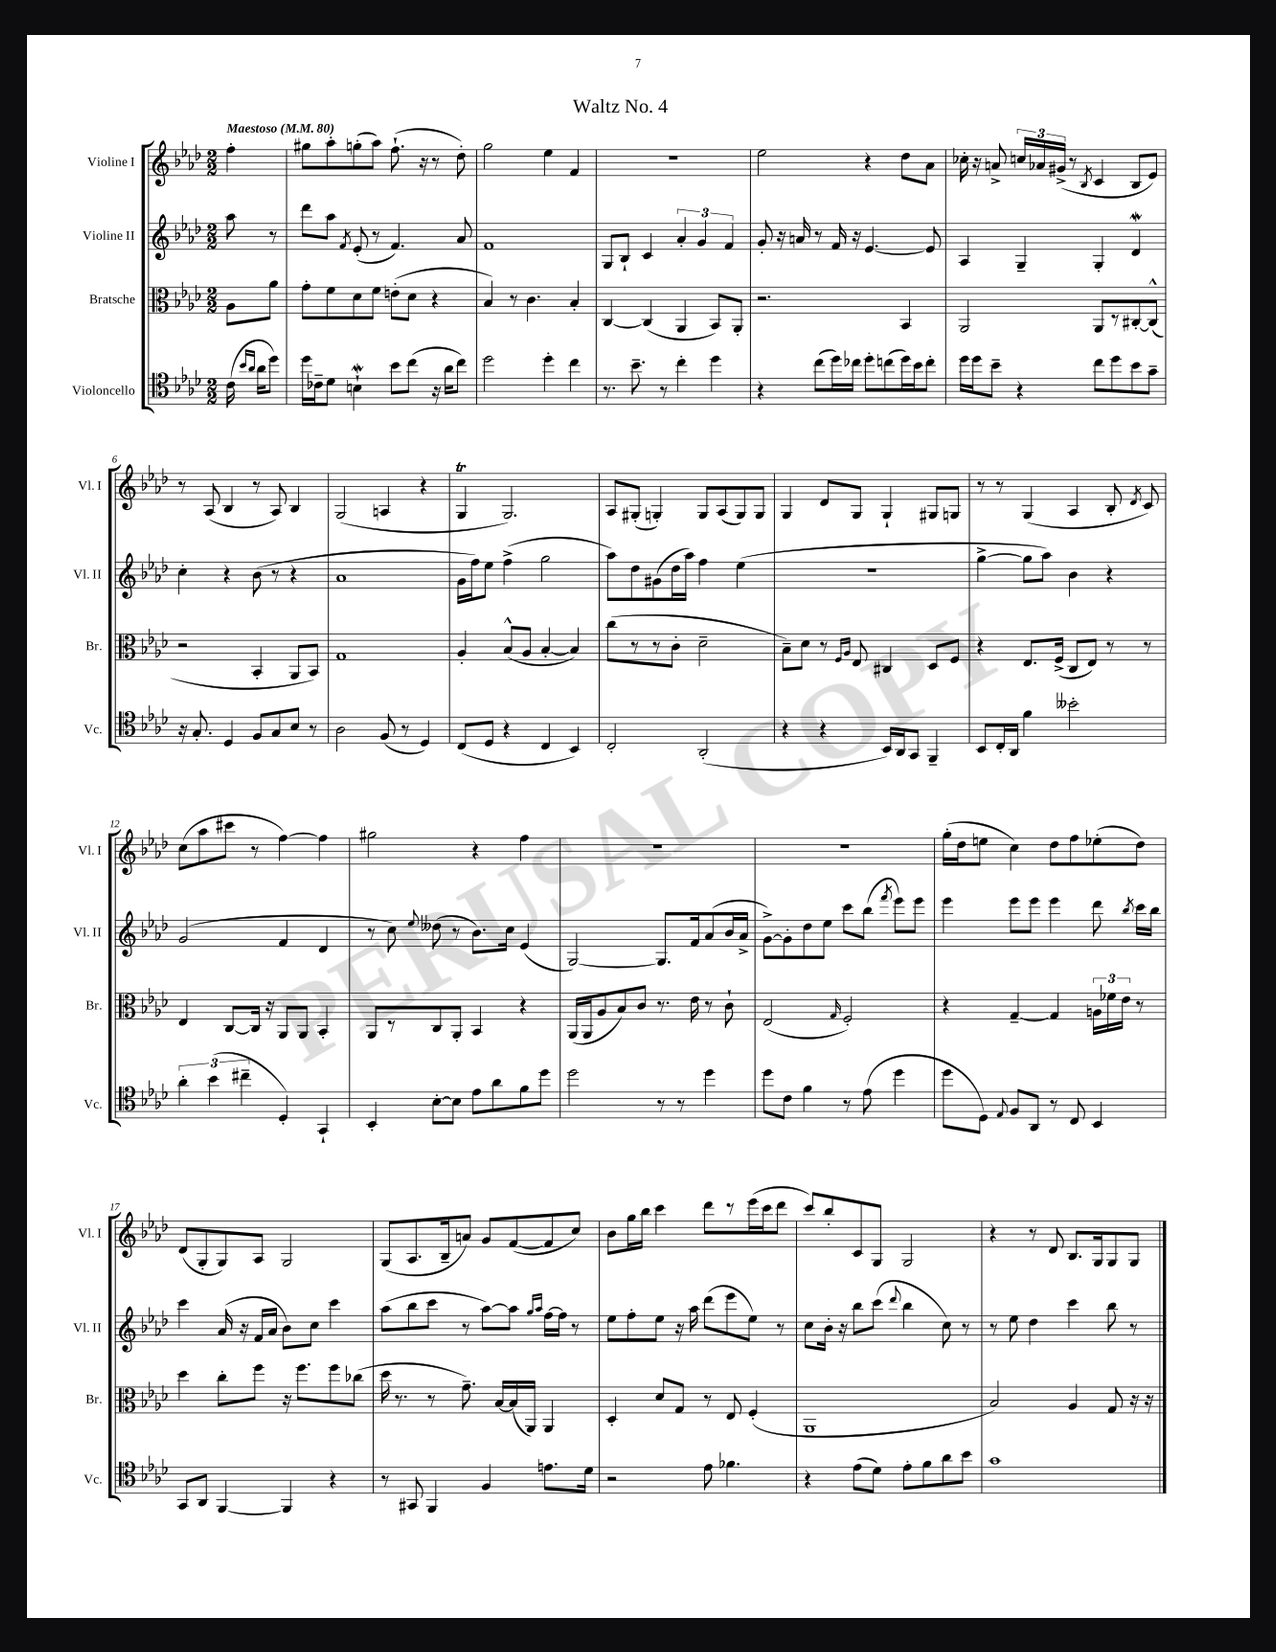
\header { title = "Waltz No. 4" }
<<
\new StaffGroup <<
\new Staff = "s0" \with { instrumentName = "Violine I" shortInstrumentName = "Vl. I" } {
    \clef treble \key aes \major \numericTimeSignature \time 2/2 \partial 4 \tempo "Maestoso" 4 = 80
    \autoBeamOff f''4-. |
    gis''8[ aes''8-. g''8-.( aes''8]) f''8.-!( r16 r8 des''8-.) |
    g''2 ees''4 f'4 |
    R1 |
    ees''2 r4 des''8[ aes'8] |
    ces''16-. r16 a'8-> \tuplet 3/2 { c''16[ aes'16 gis'16]->( } r8 \acciaccatura { bes8 } c'4 bes8[ ees'8]) |
    r8 aes8( bes4 r8 aes8) bes4 |
    g2( a4 r4 |
    g4\trill g2.) |
    aes8[ gis8]-.( g4-.) g8[ aes8( g8) g8] |
    g4 des'8[ g8] g4-! gis8[ g8] |
    r8 r8 g4( aes4 bes8-. \acciaccatura { des'8 } c'8) |
    c''8[( aes''8 cis'''8] r8 f''4~) f''4 |
    gis''2 r4 f''4 |
    R1 |
    r1 |
    g''16[-.( des''16 e''8] c''4) des''8[ f''8 ees''8-.( des''8]) |
    des'8[( g8-. g8) aes8] g2 |
    g8[( aes8. bes16-- a'8]) g'8[ f'8~( f'8 c''8]) |
    bes'8[ g''16 bes''16] c'''4 des'''8[ r8 ees'''16( c'''16 des'''8] |
    c'''8[) bes''8-. c'8 g8] g2 |
    r4 r8 des'8 bes8.[ g16 g8 g8] \bar "|." |
}
\new Staff = "s1" \with { instrumentName = "Violine II" shortInstrumentName = "Vl. II" } {
    \clef treble \key aes \major \numericTimeSignature \time 2/2 \partial 4
    \autoBeamOff aes''8 r8 |
    des'''8[ aes''8] \acciaccatura { f'8 } ees'8-.( r8 f'4.) aes'8 |
    f'1 |
    g8[ bes8]-! c'4 \tuplet 3/2 { aes'4-. g'4 f'4 } |
    g'8-. r16 a'16 r8 f'16 r16 ees'4.~ ees'8 |
    aes4 g4-- g4-. des'4\mordent |
    c''4-. r4 bes'8( r8 r4 |
    aes'1 |
    g'16[ f''16) ees''8] f''4->( g''2 |
    aes''8[) des''8 gis'8( des''16 aes''16]) f''4 ees''4( |
    R1 |
    g''4~-> g''8[ aes''8]) bes'4 r4 |
    g'2( f'4 des'4 |
    r8 c''8) \appoggiatura { ees''8 } deses''8( r8 bes'8.[) c''16] ees'4( |
    g2~) g8.[ f'16 aes'8( bes'16 aes'16]-> |
    g'8[~->) g'8-. des''8 ees''8] c'''8[ bes''8]( \acciaccatura { f'''8 } ees'''8[) ees'''8] |
    ees'''4 ees'''8[ ees'''8] ees'''4 des'''8 \acciaccatura { bes''8 } c'''16[ bes''16] |
    c'''4 aes'16( r16 f'16[ aes'16] bes'8[) c''8] c'''4 |
    aes''8[( bes''8 c'''8] r8 aes''8[~) aes''8] \grace { g''16[ aes''16] } f''16[~ f''16] r8 |
    ees''8[ f''8-. ees''8] r16 aes''16 des'''8[( ees'''8 ees''8]) r8 |
    c''8[ bes'16]-. r16 bes''8[ c'''8]( \appoggiatura { des'''8 } bes''4 c''8) r8 |
    r8 ees''8 des''4 c'''4 bes''8 r8 \bar "|." |
}
\new Staff = "s2" \with { instrumentName = "Bratsche" shortInstrumentName = "Br." } {
    \clef alto \key aes \major \numericTimeSignature \time 2/2 \partial 4
    \autoBeamOff aes8[ aes'8] |
    g'8[-. f'8 des'8 f'8] e'8[-.( des'8] r4 |
    bes4) r8 c'4. bes4-. |
    c4~ c4( aes,4 bes,8[) aes,8]-. |
    r2. bes,4 |
    aes,2 aes,8[ r8 cis8~-. cis8]-^( |
    r2 bes,4-. aes,8[ bes,8]) |
    g1 |
    aes4-. bes8[-^( aes8] bes4~-. bes4) |
    c''8[( r8 r8 c'8]-. des'2-- |
    bes8[--) des'8] r8 \grace { f16[ aes16] } ees8 cis4 des8[ f8] |
    r4 ees8.[ f16]->( c8[ ees8]) r8 r8 |
    ees4 c8[~ c16] r16 aes,8[ aes,8] bes,4-. |
    aes,8[ r8 c8 aes,8]-. bes,4 r4 |
    aes,16[( aes,16 aes8 bes8) c'8] r8. ees'16 r8 c'8-! |
    ees2( \grace { g16 } f2-.) |
    r4 g4~-- g4 \tuplet 3/2 { a16[ fes'16 ees'16] } r8 |
    des''4 c''8[-. f''8] r16 f''8.[ f''8 ces''8]( |
    des''16 r8. r8 g'8.--) bes16[~ bes16( aes,16]) aes,4 |
    des4-. des'8[ g8] r8 ees8 f4-.( |
    aes,1 |
    bes2) aes4 g8 r16 r16 \bar "|." |
}
\new Staff = "s3" \with { instrumentName = "Violoncello" shortInstrumentName = "Vc." } {
    \clef tenor \key aes \major \numericTimeSignature \time 2/2 \partial 4
    \autoBeamOff c'16( \grace { bes'16[ aes'16] } aes'16[ des''8]) |
    des''16[ ces'16-- des'8] b4-!\mordent bes'8[ c''8]( r16 aes'16[ c''8]) |
    des''2 des''4-. c''4 |
    r8. bes'8.-- r8 c''4-. des''4 |
    r4 c''8[( des''16) ces''16] des''8[-. c''8( des''16) bes'16 c''8]-. |
    des''16[ des''16 bes'8]-- r4 c''8[ des''8 bes'8 g'8]-- |
    r16 g8.-. des4 f8[ g8 bes8] r8 |
    aes2 f8( r8 des4) |
    c8[( des8] r4 c4 bes,4) |
    c2-. aes,2-.( |
    r4 r4 bes,16[) aes,16 g,8] f,4-- |
    bes,8[ c16-. aes,16] f'4 beses'2-. |
    \tuplet 3/2 { aes'4-. bes'4( cis''4-- } des4-.) g,4-! |
    bes,4-. bes8[~-. bes8] ees'8[ aes'8 f'8 des''8] |
    des''2 r8 r8 des''4 |
    des''8[ c'8] f'4 r8 ees'8( des''4 |
    des''8[ des8]) \appoggiatura { ees8 } f8[ aes,8] r8 c8 bes,4 |
    g,8[ aes,8] f,4~ f,4 r4 |
    r8 gis,8 f,4 f4 e'8.[ des'16] |
    r2 ees'8 fes'4. |
    r4 ees'8[( des'8]) ees'8[-. f'8 aes'8 bes'8] |
    g'1 \bar "|." |
}
>>
>>
